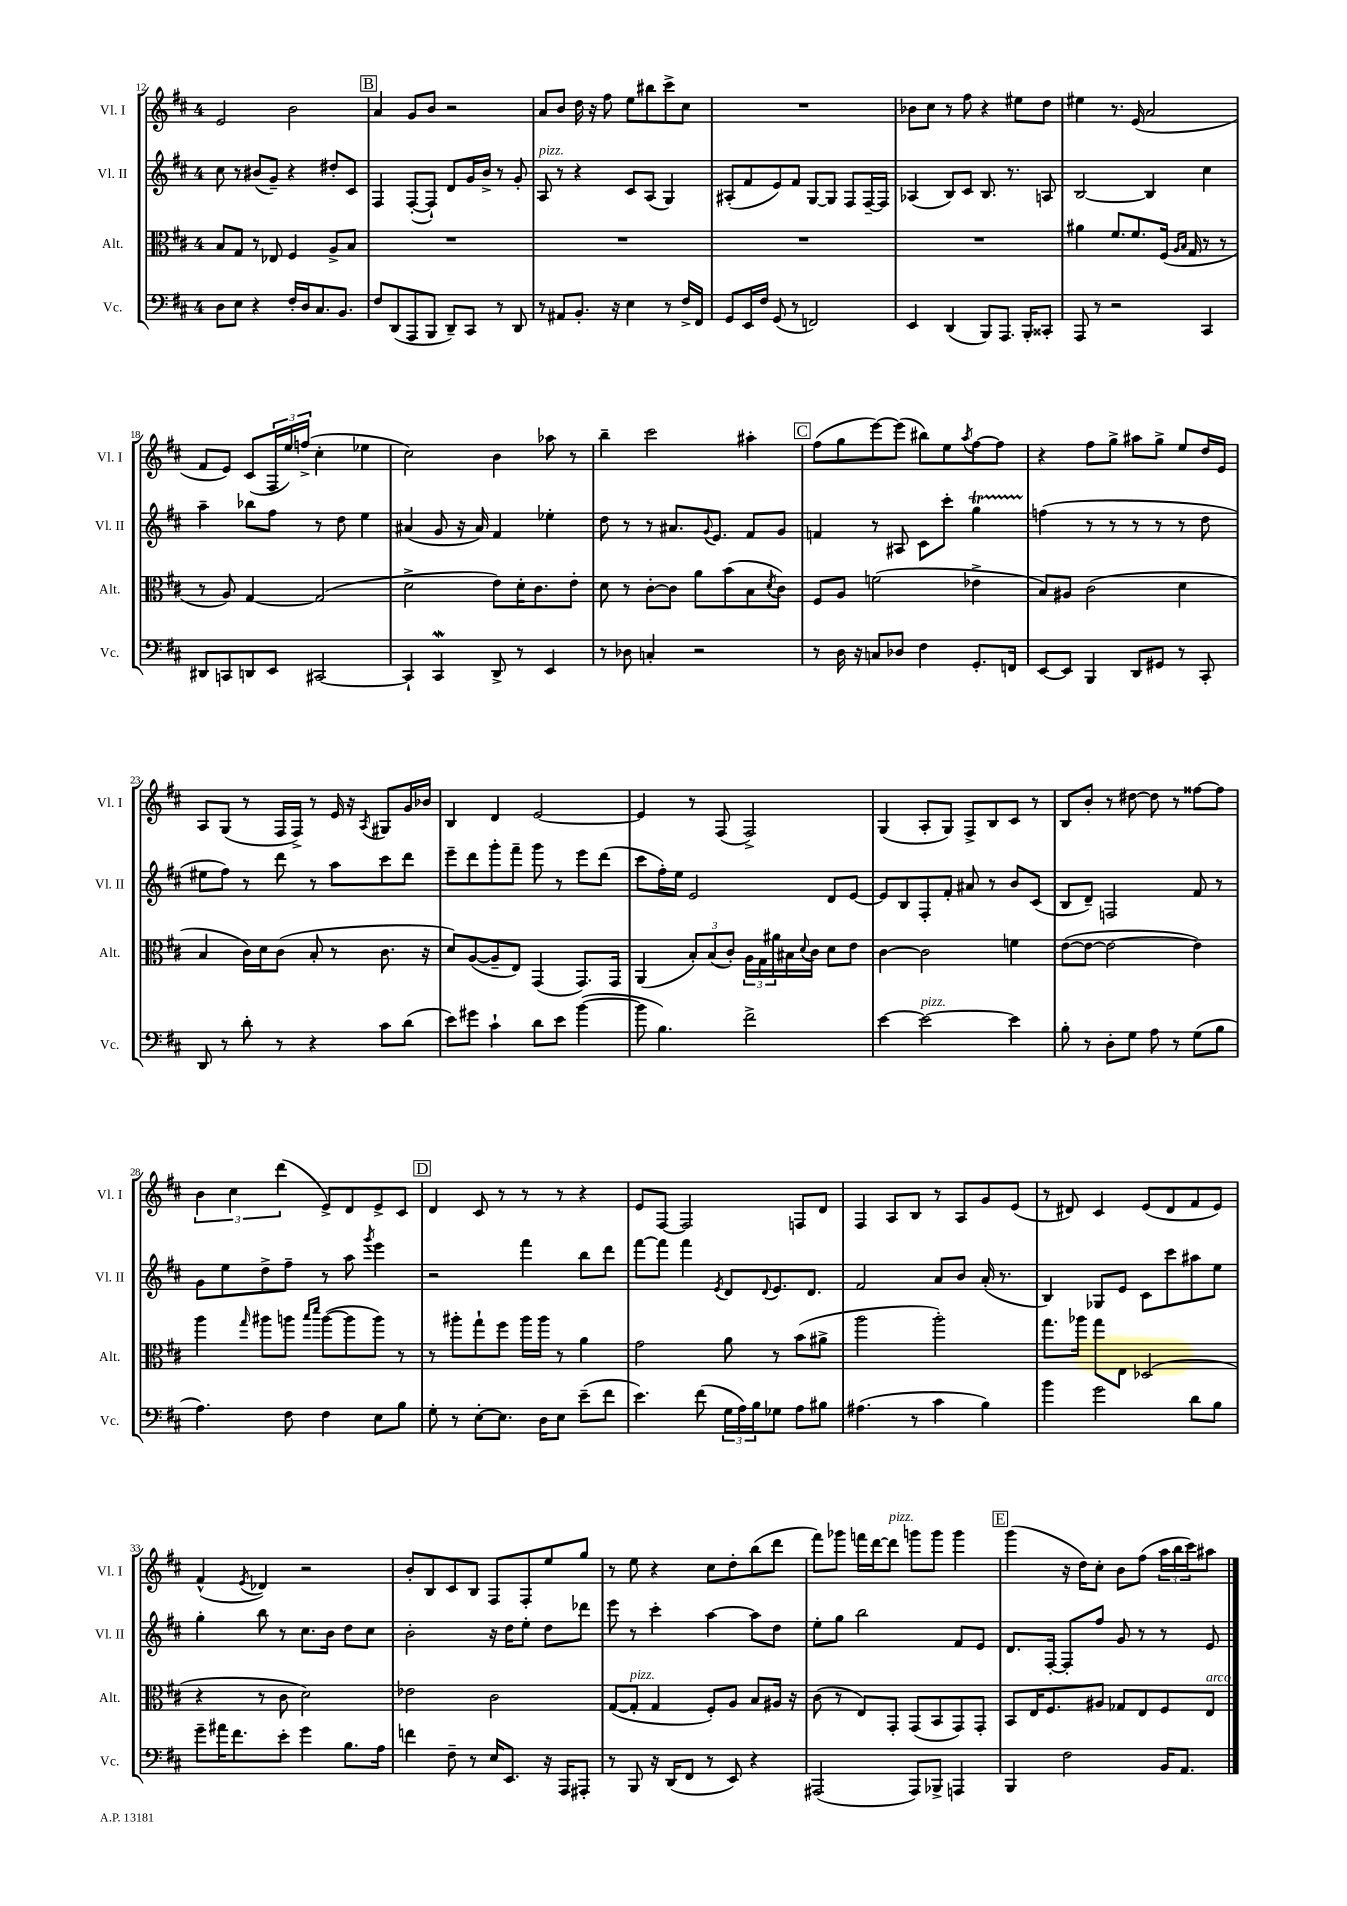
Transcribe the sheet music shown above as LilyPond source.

<<
\new StaffGroup <<
\new Staff = "s0" \with { instrumentName = "Vl. I" shortInstrumentName = "Vl. I" } {
    \clef treble \key d \major \once \override Staff.TimeSignature.style = #'single-digit \time 4/4
    e'2 b'2 |
    \mark \markup { \box "B" } a'4 g'8 b'8 r2 |
    a'8 b'8 d''16 r16 fis''8 e''8 bis''8 cis'''8-> cis''8 |
    R1 |
    bes'8 cis''8 r8 fis''8 r4 eis''8 d''8 |
    eis''4 r8. e'16( a'2 |
    fis'8 e'8) cis'8( \tuplet 3/2 { fis16 e''16) f''16->( } cis''4-. ees''4 |
    cis''2) b'4 aes''8 r8 |
    b''4-- cis'''2 ais''4-. |
    \mark \markup { \box "C" } fis''8( g''8 e'''8~) e'''8( bis''8) e''8 \acciaccatura { a''8 } fis''8~ fis''8 |
    r4 fis''8 g''8-> ais''8 g''8-> e''8 d''16 e'16 |
    a8 g8( r8 fis16 fis16->) r8 e'16 r16 \acciaccatura { a8 } gis8 g'16 bes'16 |
    b4 d'4 e'2~ |
    e'4 r8 fis8( fis2->) |
    g4( a8-. g8) fis8-> b8 cis'8 r8 |
    b8 b'8-. r8 dis''8~ dis''8 r8 fisis''8~ fisis''8 |
    \tuplet 3/2 { b'4 cis''4 d'''4( } e'8->) d'8 e'8-> cis'8 |
    \mark \markup { \box "D" } d'4 cis'8 r8 r8 r8 r4 |
    e'8 fis8~ fis2 f8 d'8 |
    fis4 a8 b8 r8 a8 g'8 e'8( |
    r8 dis'8) cis'4 e'8( dis'8 fis'8 e'8) |
    fis'4-^( \acciaccatura { e'8 } des'4) r2 |
    b'8-. b8 cis'8 b8 fis8 fis8-. e''8 g''8 |
    r8 e''8 r4 cis''8 d''8-. b''8( d'''8 |
    fis'''8) ges'''8 f'''16 d'''16~ d'''8^\markup { \italic "pizz." } g'''8 g'''8 g'''4 |
    \mark \markup { \box "E" } g'''4( r16 d''16) cis''8-. b'8 fis''8( \tuplet 3/2 { a''16 b''16 cis'''16) } ais''8 \bar "|." |
}
\new Staff = "s1" \with { instrumentName = "Vl. II" shortInstrumentName = "Vl. II" } {
    \clef treble \key d \major \once \override Staff.TimeSignature.style = #'single-digit \time 4/4
    cis''8 r8 bis'8( g'8--) r4 dis''8-. cis'8 |
    \mark \markup { \box "B" } fis4 fis8~-.( fis8-!) d'8 g'16 b'16-> r8 g'8-. |
    a8^\markup { \italic "pizz." } r8 r4 cis'8 a8( g4) |
    ais8-.( fis'8 e'8) fis'8 g8~ g8 fis8 fis16~-- fis16 |
    aes4( b8) cis'8 b8. r8. a8 |
    b2~ b4 cis''4 |
    a''4-- bes''8 fis''8 r8 d''8 e''4 |
    ais'4( g'8 r16 ais'16) fis'4 ees''4-. |
    d''8 r8 r8 ais'8. \appoggiatura { g'8 } e'8. fis'8 g'8 |
    \mark \markup { \box "C" } f'4 r8 ais8 cis'8 cis'''8-. g''4\startTrillSpan |
    f''4\stopTrillSpan( r8 r8 r8 r8 r8 d''8 |
    eis''8 fis''8) r8 d'''8 r8 a''8 cis'''8 d'''8 |
    e'''8-- d'''8 g'''8-. fis'''8-- g'''8 r8 e'''8 d'''8( |
    cis'''8 fis''16-.) e''16 e'2 d'8 e'8~ |
    e'8 b8 fis8-. fis'8-. ais'8 r8 b'8 cis'8( |
    b8 d'8--) f2 fis'8 r8 |
    g'8 e''8 d''8-> fis''8-- r8 a''8 \acciaccatura { g'''8 } e'''4 |
    \mark \markup { \box "D" } r2 fis'''4 b''8 d'''8 |
    fis'''8~ fis'''8 fis'''4 \acciaccatura { e'8 } d'8 \appoggiatura { d'8 } e'8. d'8. |
    fis'2 a'8 b'8 a'16-.( r8. |
    b4) ges8 e'8 cis'8 cis'''8 ais''8 e''8 |
    g''4-. b''8 r8 cis''8. b'16 d''8 cis''8 |
    b'2-. r16 d''16 e''8-. d''8 des'''8 |
    e'''8 r8 cis'''4-. a''4~ a''8 d''8 |
    e''8-. g''8 b''2 fis'8 e'8 |
    \mark \markup { \box "E" } d'8. fis16~-. fis8-. fis''8 g'8 r8 r8 e'8 \bar "|." |
}
\new Staff = "s2" \with { instrumentName = "Alt." shortInstrumentName = "Alt." } {
    \clef alto \key d \major \once \override Staff.TimeSignature.style = #'single-digit \time 4/4
    b8 g8 r8 ees8 fis4 a8-> b8 |
    \mark \markup { \box "B" } R1 |
    R1 |
    R1 |
    R1 |
    ais'4 fis'8. fis'8. fis16( \grace { a16 b16 } g16 r8 r8 |
    r8 a8) g4~ g2( |
    d'2-> e'8) d'16-. cis'8. e'8-. |
    d'8 r8 cis'8~-. cis'8 a'8 b'8( b8 \acciaccatura { d'8 } cis'8) |
    \mark \markup { \box "C" } fis8 a8 f'2( ees'4-> |
    b8) ais8 cis'2( d'4 |
    b4 cis'16) d'16 cis'8( b8-. r8 cis'8. r16 |
    d'8) a8~( a8-- e8) g,4( g,8.) g,16 |
    a,4( \tuplet 3/2 { b8-.) b8( cis'8-.) } \tuplet 3/2 { a16 g16 ais'16 } bis16 \appoggiatura { d'8 } cis'16 d'8 e'8 |
    cis'4~ cis'2 f'4 |
    e'8~( e'8~ e'2~ e'4) |
    a''4 \grace { g''16 } ais''8 a''8 \grace { b''16 d'''16 } a''8~( a''8 a''8) r8 |
    \mark \markup { \box "D" } r8 ais''8-. g''8-! fis''8 ais''16 ais''16 r8 a'4 |
    g'2 a'8 r8 b'8( ais'8-> |
    a''2 a''2-.) |
    g''8. aes''16 g''8 e8 des2( |
    r4 r8 cis'8 d'2) |
    ees'2 cis'2 |
    g8~( g8-.^\markup { \italic "pizz." } g4 fis8-.) a8 b8 ais16 r16 |
    cis'8( r8 e8) g,8-. g,8( b,8 g,8) g,8-. |
    \mark \markup { \box "E" } b,8 e16 fis8. ais8 ges8 e8 fis8 e8^\markup { \italic "arco" } \bar "|." |
}
\new Staff = "s3" \with { instrumentName = "Vc." shortInstrumentName = "Vc." } {
    \clef bass \key d \major \once \override Staff.TimeSignature.style = #'single-digit \time 4/4
    d8 e8 r4 fis16-. d16 cis8. b,8. |
    \mark \markup { \box "B" } fis8 d,8( a,,8 b,,8 d,8--) cis,8 r8 d,8 |
    r8 ais,8 b,8.-. r16 e4 r8 fis16-> fis,16 |
    g,8 e,16 fis16 g,8( r8 f,2) |
    e,4 d,4( b,,8) a,,8. b,,16-. cisis,8-. |
    a,,8 r8 r2 cis,4 |
    dis,8 c,8 d,8 e,8 cis,2~ |
    cis,4-! cis,4\mordent d,8-> r8 e,4 |
    r8 des8 c4-. r2 |
    \mark \markup { \box "C" } r8 d16 r16 c8 des8 fis4 g,8.-. f,16 |
    e,8~ e,8 b,,4 d,8 gis,8 r8 cis,8-. |
    d,8 r8 d'8-. r8 r4 cis'8 d'8( |
    e'8) gis'8 cis'4-! d'8 e'8 b'4~( |
    b'8 b4.) fis'2-> |
    e'4~ e'2~^\markup { \italic "pizz." } e'4 |
    b8-. r8 d8-. g8 a8 r8 g8( b8 |
    a4.) fis8 fis4 e8 b8 |
    \mark \markup { \box "D" } g8-. r8 e8~-. e8. d16 e8 e'8--( fis'8 |
    e'4.) fis'8( \tuplet 3/2 { g16 a16) b16 } ges8 a8 bis8 |
    ais4.( r8 cis'4 b4) |
    b'4 g'2 d'8 b8 |
    g'8-- ais'16 fis'8. e'8-. g'4 b8. a16 |
    f'4 fis8-- r8 e16 e,8. r16 a,,16 ais,,8-. |
    r8 b,,8 r16 d,16( fis,8 r8 e,8) r4 |
    ais,,2( ais,,8) bes,,8-> a,,4 |
    \mark \markup { \box "E" } b,,4 fis2 b,16 a,8. \bar "|." |
}
>>
>>
\layout { \context { \Score currentBarNumber = #12 } }
